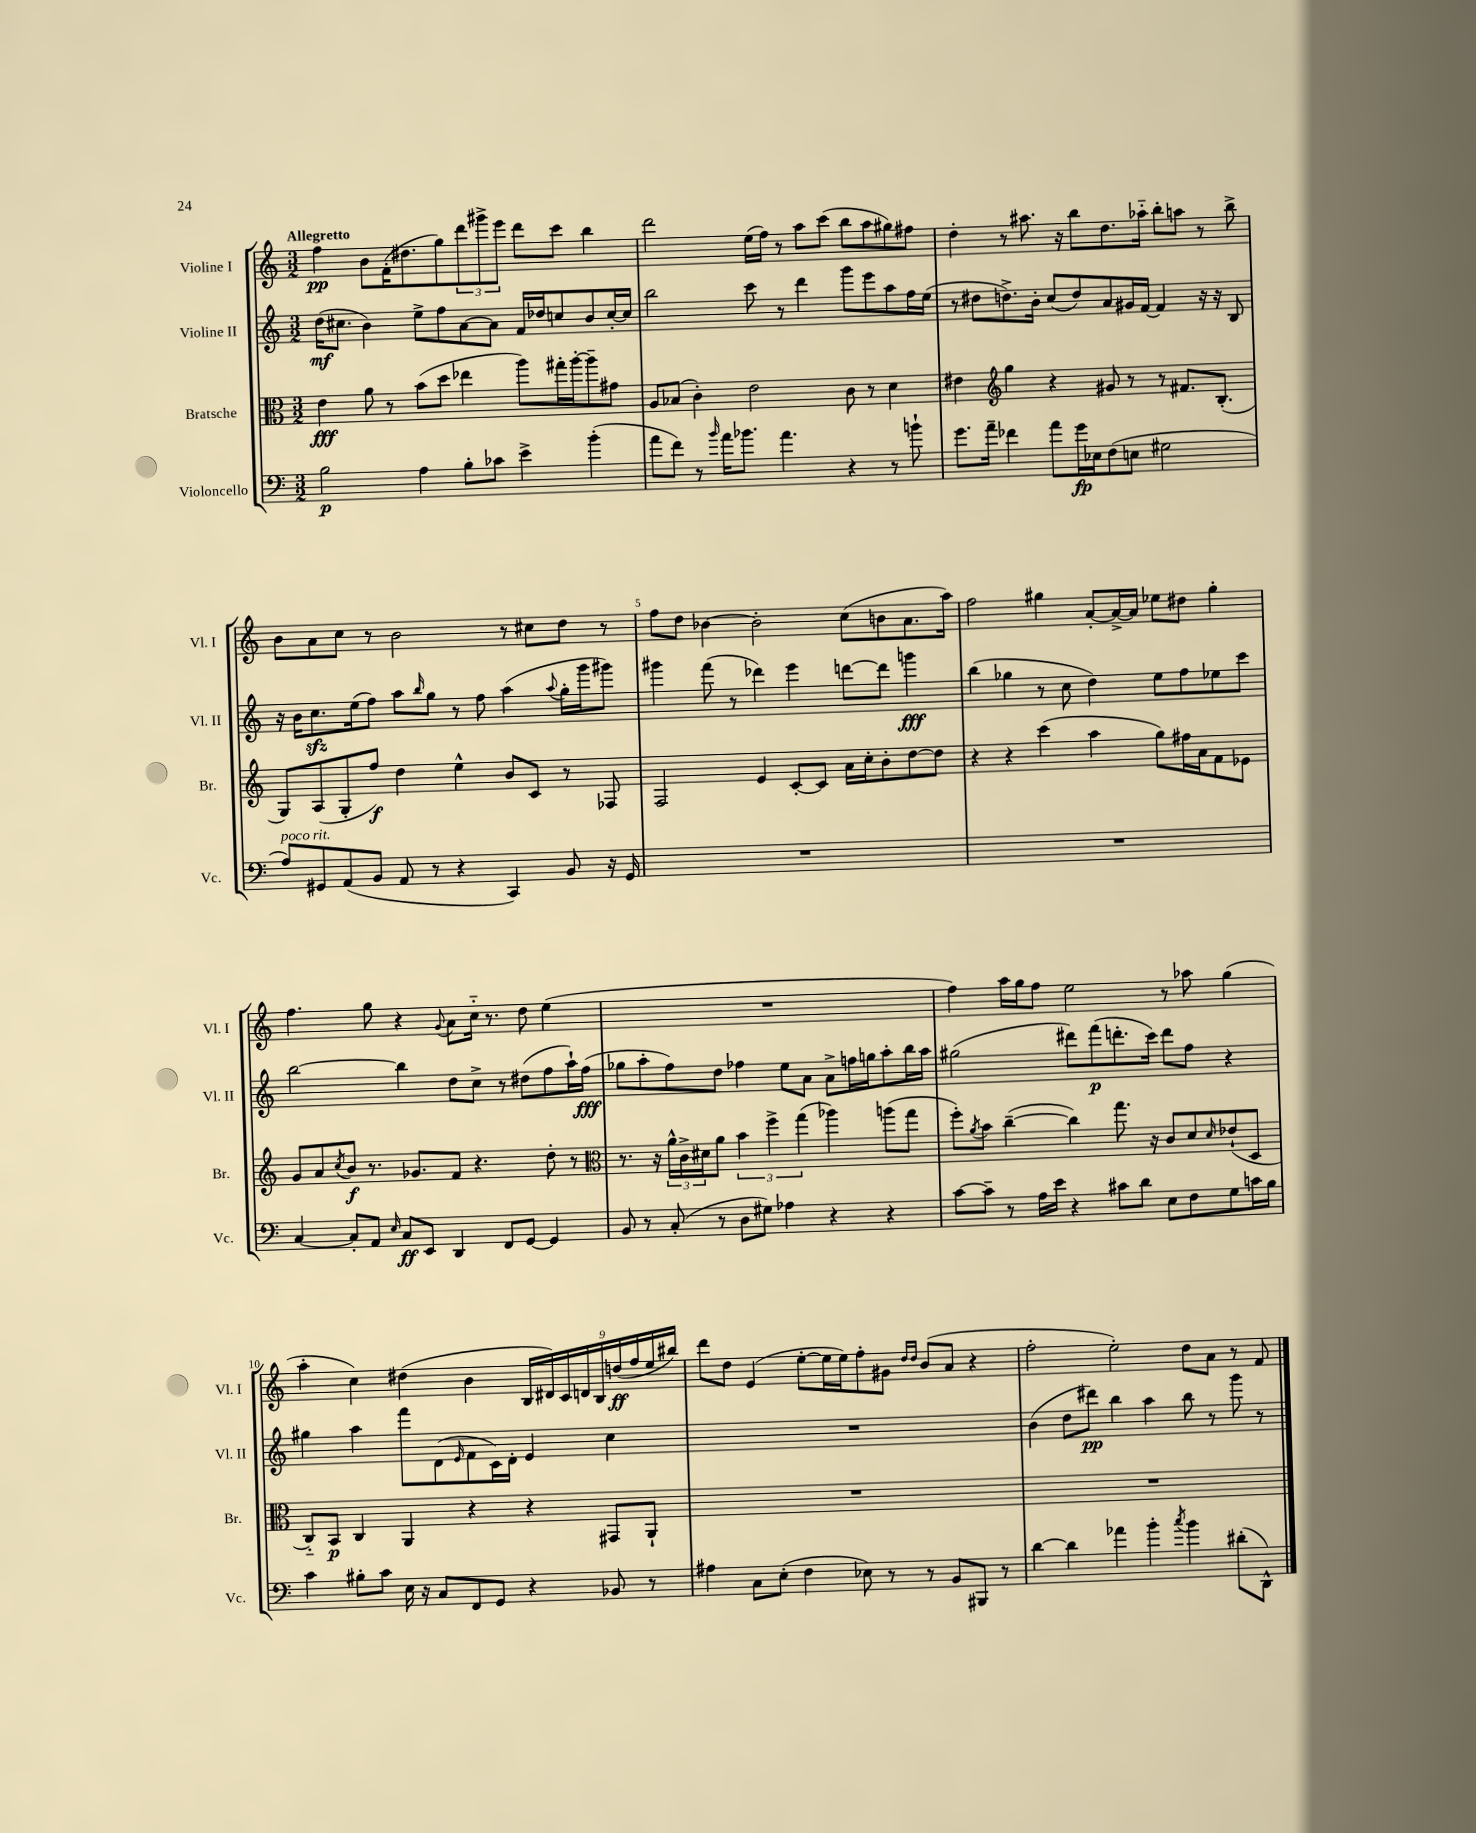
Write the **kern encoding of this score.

**kern	**kern	**kern	**kern
*staff4	*staff3	*staff2	*staff1
*clefF4	*clefC3	*clefG2	*clefG2
*k[]	*k[]	*k[]	*k[]
*M3/2	*M3/2	*M3/2	*M3/2
2B\	4e\	(16dd\LK	4ff\
.	.	8.cc#\J	.
.	8a\	4b\)	8b\L
.	8r	.	(16f'\K
.	.	.	8.dd#\
4A\	(8b\L	8ee^\L	.
.	8dd\J	8ff\	8gg\)
8B'\L	4ee-\	[8a\	12ddd\
.	.	.	12ggg#^\
8c-\J	.	8a\]J	.
.	.	.	12eee\J
4e^\	8aa\L)	16f/LL	8ddd\L
.	.	16dd-/J	.
.	16gg#'\L	8cc/	8ccc\J
.	[16aa'\J	.	.
(4b'\	8aa~\]	8b/	4bb\
.	8g#\J	[16cc'/L	.
.	.	16cc/]JJ	.
=	=	=	=
8a\L	8A/L	2bb\	2ddd\
8f\J)	(8B-/J	.	.
8r	4c'\)	.	.
16qqb/	.	.	.
16a\LK	.	.	.
8.b-\J	.	.	.
.	2e\	8ccc\	(16ee\LL
.	.	.	16ff\JJ)
4.a\	.	8r	8r
.	.	4ddd\	8aa\L
.	.	.	(8ccc\J
4r	8c\	8ggg\L	8bb\L
.	8r	8eee\	8aa\
8r	4d\	8aa\	8gg#\)
8b`\	.	16ff\L	8ff#\J
.	.	(16ee\JJ	.
=	=	=	=
8.g\L	4e#\	8r	4dd'\
.	.	8dd#\L	.
16a~\Jk	.	.	.
*	*clefG2	*	*
4f-\	4gg\	8.dd^\)	8r
.	.	.	8.aa#\
.	.	16b'\Jk	.
8a\L	4r	(8cc/L	.
.	.	.	16r
16g\L	.	8dd/)	8bb\L
16E-\J	.	.	.
(8F\	8g#/	8a/	8.dd\
8E\J	8r	16g#/L	.
.	.	[16f/JJ	16aa-'~\Jk
2G#\	8r	4f/]	8bb'\L
.	8.f#/L	.	8aa\J
.	.	16r	8r
.	(8.B'/J	16r	.
.	.	8B/	8bb^\
=	=	=	=
8A/L)	8G/L)	16r	8b\L
.	.	16b\LK	.
8GG#/	(8A/	8.cc\	8a\
(8AA/	8G'/	.	8cc\J
.	.	(16ee\k	.
8BB/J	8ff/J)	8ff\J)	8r
8AA/	4dd\	8aa\L	2b\
.	.	16qqbb/	.
8r	.	8gg\J	.
4r	4ee^^\	8r	.
.	.	8ff\	.
4CC/)	8b/L	(4aa\	8r
.	8c/J	.	8cc#\L
.	.	8qqaa/	.
8BB/	8r	16gg'\LL	8dd\J
.	.	16ggg\J	.
16r	8F-/	8ggg#\J)	8r
16GG#/	.	.	.
=	=	=	=
1.r	2F/	4ggg#\	8ff\L
.	.	.	8dd\J
.	.	(8fff\	[4b-\
.	.	8r	.
.	4e/	4ddd-\)	2b-'\]
.	[8c'/L	4eee\	.
.	8c/]J	.	.
.	16a\LL	[8ddd\L	(8cc\L
.	16cc'\J	.	.
.	8b'\	8ddd\]J	8b\
.	[8dd\	4ggg\	8.a\
.	8dd\]J	.	.
.	.	.	16aa\Jk)
=	=	=	=
1.r	4r	(4bb\	2ff\
.	4r	4gg-\	.
.	(4ccc\	8r	4gg#\
.	.	8cc\	.
.	4aa\	4dd\)	[8a'/L
.	.	.	16a^/_L
.	.	.	16a/]JJ
.	8gg\L)	8ee\L	8ee-\L
.	16ff#\L	8ff\	8dd#\J
.	16a\J	.	.
.	8f\	8ee-\	4gg#'\
.	8e-\J	8ccc\J	.
=	=	=	=
[4C/	8g/L	[2bb\	4.ff\
.	8a/	.	.
.	8qcc/	.	.
8C'/]L	8b/J	.	.
8AA/J	8.r	.	8gg\
16qqE/	.	.	.
8C/L	.	4bb\]	4r
.	8.g-/L	.	.
8EE/J	.	.	.
.	.	.	8qqg/
4DD/	8f/J	8dd\L	8a\L
.	4.r	8cc^\J	16cc'~\Jk
.	.	.	8.r
8FF/L	.	8r	.
[8GG/J	.	(8dd#\L	8dd\
4GG/]	8dd'\	8ff\	(4ee\
.	8r	16aa`\L)	.
.	.	(16ff\JJ	.
=	=	=	=
*	*clefC3	*	*
8BB/	8.r	8gg-\L	1.r
8r	.	8aa'\	.
.	16r	.	.
(8C'/	24a^^\LL	8ff\)	.
.	24c^\	.	.
.	24d#\J	.	.
8r	8a\J	8dd\J	.
8D\L	6b\	4ff-\	.
8G#\J)	.	.	.
.	6ff^\	.	.
4A-\	.	8ee\L	.
.	(6gg\	.	.
.	.	8a\J	.
4r	4aa-\)	8a^\L	.
.	.	16ff\L	.
.	.	16gg\J	.
4r	(8aa\L	8aa'\	.
.	8gg\J	16bb\L	.
.	.	16aa\JJ	.
=	=	=	=
[8c\L	8ff'\L)	(2gg#\	4ff\)
.	8qa/	.	.
8c~\]J	8b\J	.	.
8r	([4cc~\	.	16aa\LL
.	.	.	16gg\J
16A\LL	.	.	8ff\J
16e\JJ	.	.	.
4r	4cc\])	8ddd#\L)	2ee\
.	.	(8fff\	.
8c#\L	8.gg\	8.ddd'\	.
8d\J	.	.	.
.	16r	16ccc\Jk)	.
8E\L	8c/L	8ddd\L	8r
8F\	8d/	8ff\J	8aa-\
.	16qqd/	.	.
8G\	(8e-`/	4r	(4gg\
16c\L	8D/J	.	.
16B\JJ	.	.	.
=	=	=	=
4c\	8C'~/L)	4gg#\	4aa'\
.	8BB/J	.	.
8B#'\L	4C/	4aa\	4cc\)
8c\J	.	.	.
16E\	4AA/	8fff\L	(4dd#\
16r	.	.	.
8C/L	.	(8d\	.
.	.	16qqe/	.
8FF/	4r	8f\	4b\
8GG/J	.	16c\L)	.
.	.	16d'\JJ	.
4r	4r	4e/	18B/LL
.	.	.	18d#/)
.	.	.	18c/
.	.	.	18d/
.	.	.	18B/
8BB-/	8GG#/L	4cc\	.
.	.	.	(18dd/
.	.	.	18ff/
8r	8AA`/J	.	.
.	.	.	18ee/
.	.	.	18bb#/JJ)
=	=	=	=
4A#\	1.r	1.r	8ddd\L
.	.	.	8dd\J
8C\L	.	.	(4e/
(8E'\J	.	.	.
4F\	.	.	[8ee'\L
.	.	.	16ee\]L
.	.	.	16ee\J)
8E-\)	.	.	8ff'\
8r	.	.	8g#\J
.	.	.	16qqdd/LL
.	.	.	16qqdd/JJ
8r	.	.	(8b/L
8BB/L	.	.	8a/J
8BBB#/J	.	.	4r
8r	.	.	.
=	=	=	=
[4d\	1.r	(4b\	2ff'\
4d\]	.	8dd\L	.
.	.	8ddd#\J)	.
4a-\	.	4bb\	2ee'\)
4b'\	.	4aa\	.
8qcc/	.	.	.
4b\	.	8bb\	8dd\L
.	.	8r	8a\J
(8d#'\L	.	8ggg\	8r
8DD^^\J)	.	8r	8f/
==	==	==	==
*-	*-	*-	*-
